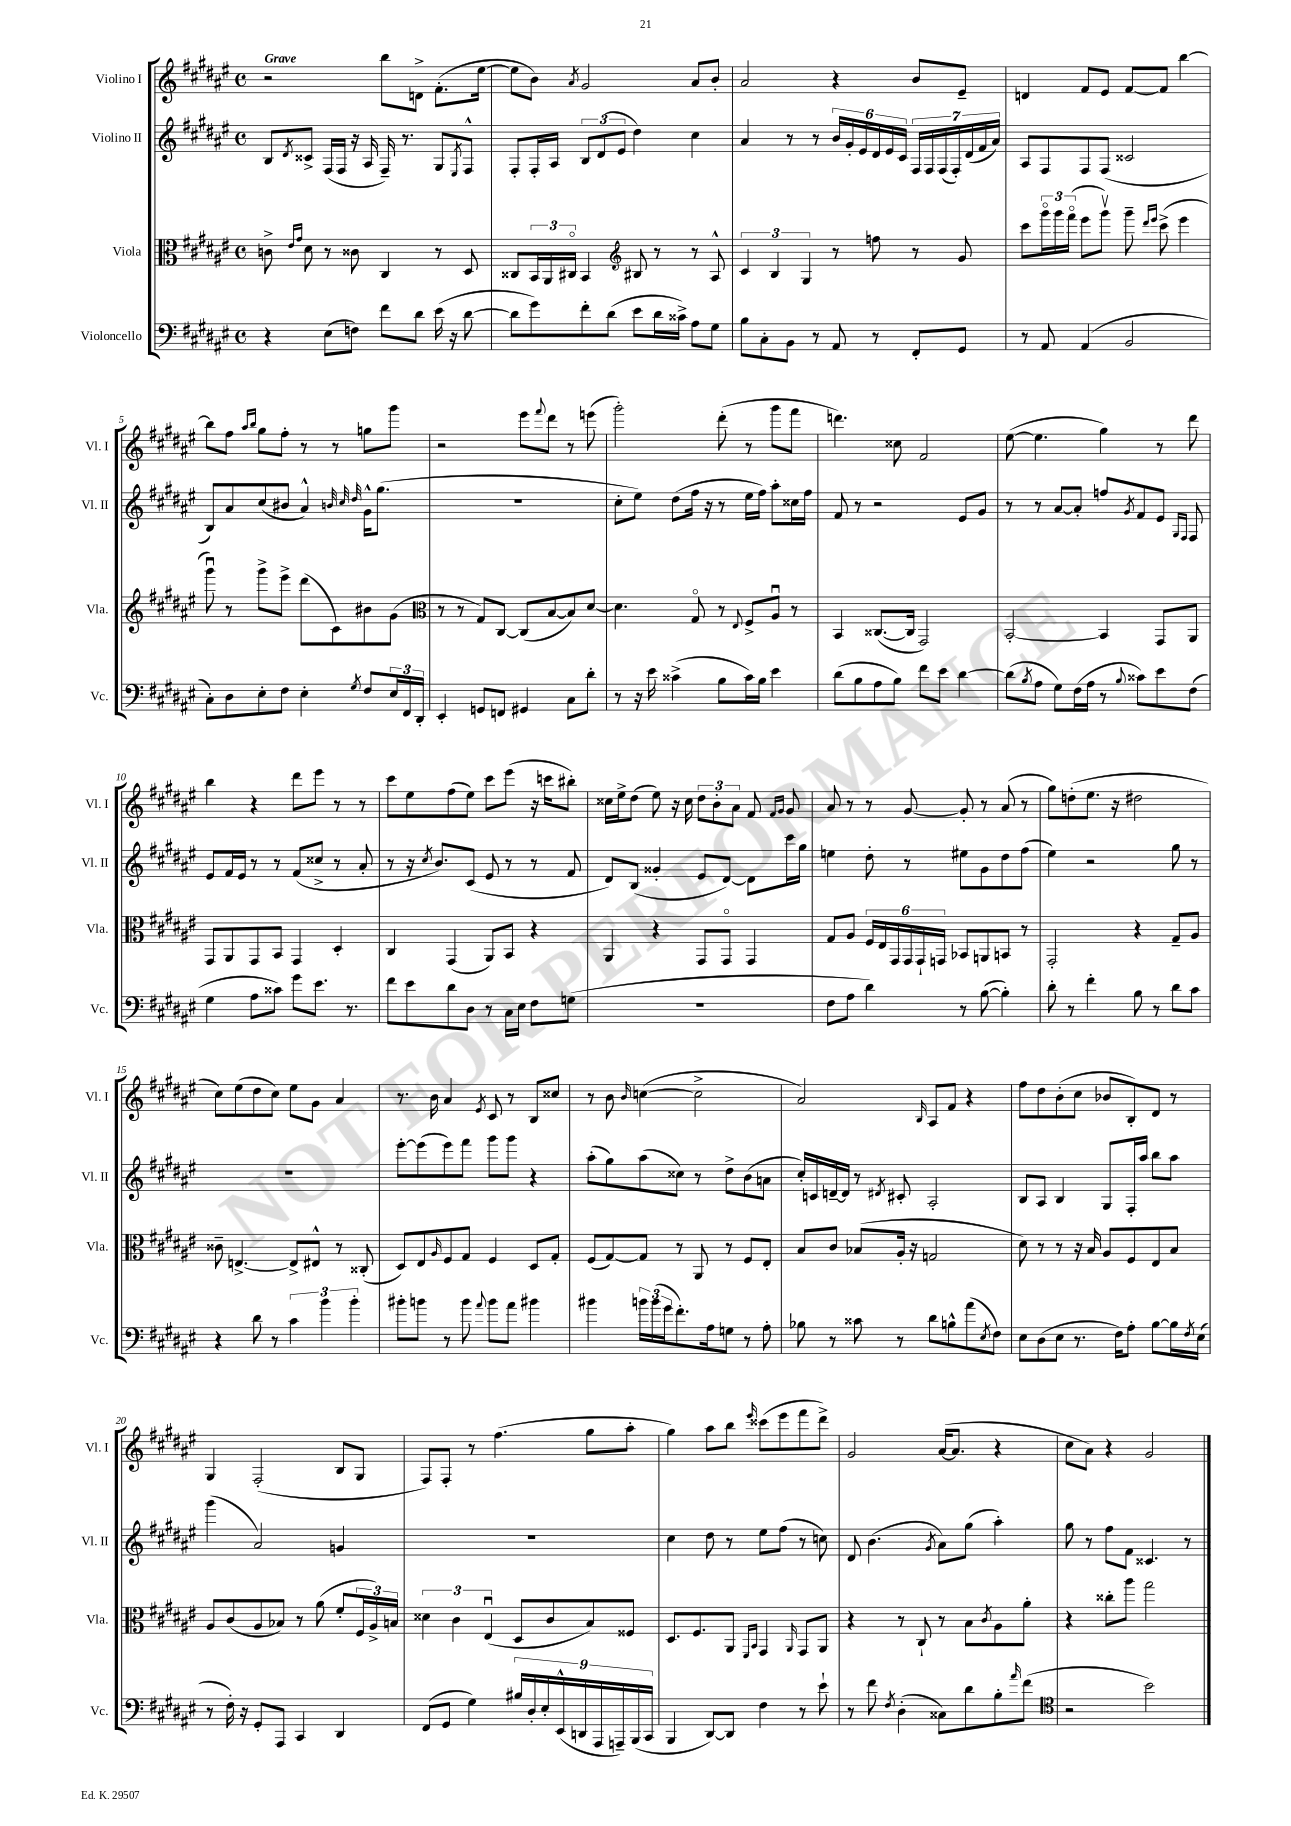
<<
\new StaffGroup <<
\new Staff = "s0" \with { instrumentName = "Violino I" shortInstrumentName = "Vl. I" } {
    \clef treble \key fis \major \defaultTimeSignature \time 4/4 \tempo "Grave"
    r2 b''8 d'8-> fis'8.-.( eis''16~ |
    eis''8 b'8) \acciaccatura { ais'8 } gis'2 ais'8 b'8-. |
    ais'2 r4 b'8 eis'8-- |
    d'4 fis'8 eis'8 fis'8~ fis'8 b''4~ |
    b''8 fis''8 \grace { ais''16 b''16 } gis''8 fis''8-. r8 r8 g''8 gis'''8 |
    r2 eis'''8 \appoggiatura { fis'''8 } dis'''8 r8 e'''8( |
    gis'''2-.) dis'''8-.( r8 gis'''8 fis'''8 |
    d'''4.) cisis''8 fis'2 |
    eis''8~( eis''4. gis''4) r8 dis'''8 |
    b''4 r4 dis'''8 eis'''8 r8 r8 |
    cis'''8 eis''8 fis''8( eis''8) cis'''8 eis'''8( r16 c'''16 bis''8-.) |
    cisis''16 eis''16-> dis''8( eis''8) r16 cisis''16 \tuplet 3/2 { dis''8 b'8-. ais'8 } fis'8 \grace { fis'16 gis'16 } gis'8 |
    ais'8 r8 r8 gis'8~ gis'8-. r8 ais'8( r8 |
    gis''8) d''8-.( eis''8. r16 dis''2 |
    cis''8) eis''8( dis''8 cis''8) eis''8 gis'8 ais'4 |
    r8. b'16 ais'4 \acciaccatura { eis'8 } cis'8 r8 b8 cisis''8 |
    r8 b'8 \grace { b'16 } c''4~( c''2-> |
    ais'2) \grace { b16 } ais8 fis'8 r4 |
    fis''8 dis''8 b'8-.( cis''8 bes'8 b8-.) dis'8 r8 |
    gis4 fis2-.( b8 gis8 |
    fis8) fis8-. r8 fis''4.( gis''8 ais''8-. |
    gis''4) ais''8 b''8 \grace { eis'''16 } cisis'''8( eis'''8 fis'''8 dis'''8->) |
    gis'2 ais'16~( ais'8. r4 |
    cis''8 ais'8) r4 gis'2 \bar "|." |
}
\new Staff = "s1" \with { instrumentName = "Violino II" shortInstrumentName = "Vl. II" } {
    \clef treble \key fis \major \defaultTimeSignature \time 4/4
    b8 \acciaccatura { dis'8 } cisis'8-> fis16( fis16 r16 ais16 fis16--) r8. gis8 \acciaccatura { eis8 } fis8-^ |
    fis8-. fis16-. ais16 \tuplet 3/2 { b8 dis'8( eis'8 } dis''4) cis''4 |
    ais'4 r8 r8 \tuplet 6/4 { b'16 gis'16-. eis'16 dis'16 eis'16 cis'16 } \tuplet 7/4 { fis16 fis16 fis16( fis16-.) dis'16( fis'16 ais'16) } |
    ais8 fis8 fis8 fis8( cisis'2 |
    b8) ais'8 cis''8( bis'8 ais'4-^) \grace { b'32 cis''32 dis''32 } gis'16-^ gis''8.( |
    R1 |
    cis''8-. eis''8) dis''8( fis''16 r16 r8 eis''16 fis''16) ais''8-. cisis''16 fis''16 |
    fis'8 r8 r2 eis'8 gis'8 |
    r8 r8 ais'8~ ais'8-. f''8 \acciaccatura { gis'8 } fis'8 eis'8 \grace { gis16 fis16 } fis8 |
    eis'8 fis'16 eis'16 r8 r8 fis'8( cisis''8-> r8 ais'8-. |
    r8 r16 \acciaccatura { cis''8 } b'8.) cis'8( eis'8 r8 r8 fis'8 |
    dis'8) b8( gisis'4-. eis'8 dis'8~) dis'8 cis'''16 gis''16 |
    e''4 dis''8-. r8 eis''8 gis'8 dis''8 fis''8( |
    eis''4) r2 gis''8 r8 |
    R1 |
    eis'''8~-. eis'''8( eis'''8) fis'''8 gis'''8 gis'''8 r4 |
    ais''8-.( gis''8) ais''8( cisis''8) r8 dis''8-> b'8( a'8 |
    cis''16-.) c'16 d'16~-- d'16 r8 \acciaccatura { dis'8 } cis'8-. ais2-. |
    b8 ais8 b4 gis8 fis16-. ais''16 b''8 ais''8 |
    gis'''4( ais'2) g'4 |
    R1 |
    cis''4 dis''8 r8 eis''8 fis''8( r8 c''8) |
    dis'8 b'4.( \acciaccatura { gis'8 } ais'8) gis''8( ais''4-.) |
    gis''8 r8 fis''8 fis'8 cisis'4. r8 \bar "|." |
}
\new Staff = "s2" \with { instrumentName = "Viola" shortInstrumentName = "Vla." } {
    \clef alto \key fis \major \defaultTimeSignature \time 4/4
    c'8-> \grace { eis'16 gis'16 } dis'8 r8 cisis'8 cis4 r8 dis8 |
    cisis8 \tuplet 3/2 { b,16 ais,16 cis16\flageolet } b,4 \clef treble bis8 r8 r8 ais8-^ |
    \tuplet 3/2 { cis'4 b4 gis4 } r8 f''8 r8 gis'8 |
    cis'''8 \tuplet 3/2 { gis'''16\flageolet gis'''16 fis'''16\flageolet( } eis'''8 gis'''8\upbow) gis'''8-- \grace { dis'''16 eis'''16 } cis'''8->( eis'''4 |
    gis'''8\downbow) r8 gis'''8-> eis'''8-> dis'''8( cis'8) bis'8 gis'8( |
    \clef alto r8 r8 gis8) cis8~ cis8( b8~ b8) dis'8~ |
    dis'4. gis8\flageolet r8 \appoggiatura { eis8 } fis8-> ais8\downbow r8 |
    b,4 cisis8.~( cisis16 gis,2) |
    b,2~-. b,4 gis,8 ais,8 |
    gis,8 ais,8 gis,8 b,8 gis,4 dis4-. |
    cis4 gis,4( ais,8) b,8 r4 |
    ais,4 r4 gis,8 gis,8\flageolet gis,4 |
    gis8 ais8 \tuplet 6/4 { fis16 eis16 gis,16 gis,16 gis,16-! g,16 } bes,8 a,8 b,8 r8 |
    gis,2-. r4 gis8-- ais8 |
    cisis'8-- e4.~-> e8-> eis8-^ r8 cisis8-.( |
    dis8) eis8 \grace { ais16 } fis8 gis8 fis4 dis8 gis8-. |
    fis8( gis8~) gis8 r8 ais,8 r8 fis8 eis8-. |
    b8 cis'8 bes8( ais16-. r16 g2 |
    dis'8) r8 r8 r16 b16 ais8 fis8 eis8 b8 |
    ais8 cis'8( ais8 bes8) r8 ais'8( fis'8-. \tuplet 3/2 { fis16 ais16->) b16 } |
    \tuplet 3/2 { disis'4 cis'4 eis4\downbow( } dis8 cis'8 b8) fisis8 |
    dis8. fis8. ais,8 \grace { fis,16 b,16 } gis,4 \grace { ais,16 } gis,8 ais,8 |
    r4 r8 cis8-! r8 b8 \acciaccatura { cis'8 } ais8 ais'8-. |
    r4 cisis''8-. ais''8 gis''2 \bar "|." |
}
\new Staff = "s3" \with { instrumentName = "Violoncello" shortInstrumentName = "Vc." } {
    \clef bass \key fis \major \defaultTimeSignature \time 4/4
    r4 eis8( f8) fis'8 dis'8 eis'16( r16 dis'8~ |
    dis'8 gis'8) fis'8-. dis'8( eis'8 dis'16 cisis'16->) ais8 gis8 |
    b8 cis8-. b,8 r8 ais,8 r8 fis,8-. gis,8 |
    r8 ais,8 ais,4( b,2 |
    cis8-.) dis8 eis8-. fis8 eis4-. \acciaccatura { gis8 } fis8 \tuplet 3/2 { eis16 fis,16 dis,16-. } |
    eis,4-. g,8 f,8 gis,4 cis8 dis'8-. |
    r8 r16 eis'16 cisis'4->( b8 cisis'16) b16 eis'4 |
    dis'8( b8 ais8 b8) fis'8 eis'8 dis'4~ |
    dis'8( \acciaccatura { b8 } ais8 gis8) fis16( ais16 r8 \appoggiatura { b8 } cisis'8) eis'8 fis8( |
    gis4 ais8 cisis'8) gis'8 eis'8. r8. |
    fis'8 eis'8 dis'8 dis8 r8 cis16 eis16 fis8 g8( |
    R1 |
    fis8 ais8 dis'4) r8 b8~( b4-.) |
    dis'8-. r8 fis'4-. b8 r8 dis'8 cis'8 |
    r4 dis'8 r8 \tuplet 3/2 { cis'4 b'4 b'4-. } |
    bis'8-. b'8 r8 b'8 \appoggiatura { ais'8 } b'8 ais'8 bis'4 |
    bis'4 \tuplet 3/2 { b'16 b'16( gis'16 } fis'8.-.) ais16 g8 r8 ais8-. |
    bes8 r8 cisis'8 r8 dis'8 b8-^ ais'8( \acciaccatura { eis8 } fis8) |
    eis8 dis8( eis8 r8. fis16) ais8-. b8~ b16 \acciaccatura { fis8 } eis16( |
    r8 fis16-.) r16 gis,8-. ais,,8 cis,4 dis,4 |
    fis,8( gis,8 gis4) \tuplet 9/8 { bis16 dis16-. eis16-. eis,16-^( d,16 ais,,16 a,,16--) b,,16( cis,16 } |
    b,,4 dis,8~) dis,8 fis4 r8 eis'8-! |
    r8 fis'8 \acciaccatura { fis8 } dis4-.( cisis8) dis'8 b8-. \grace { ais'16 } fis'8( |
    \clef tenor r2 b'2) \bar "|." |
}
>>
>>
